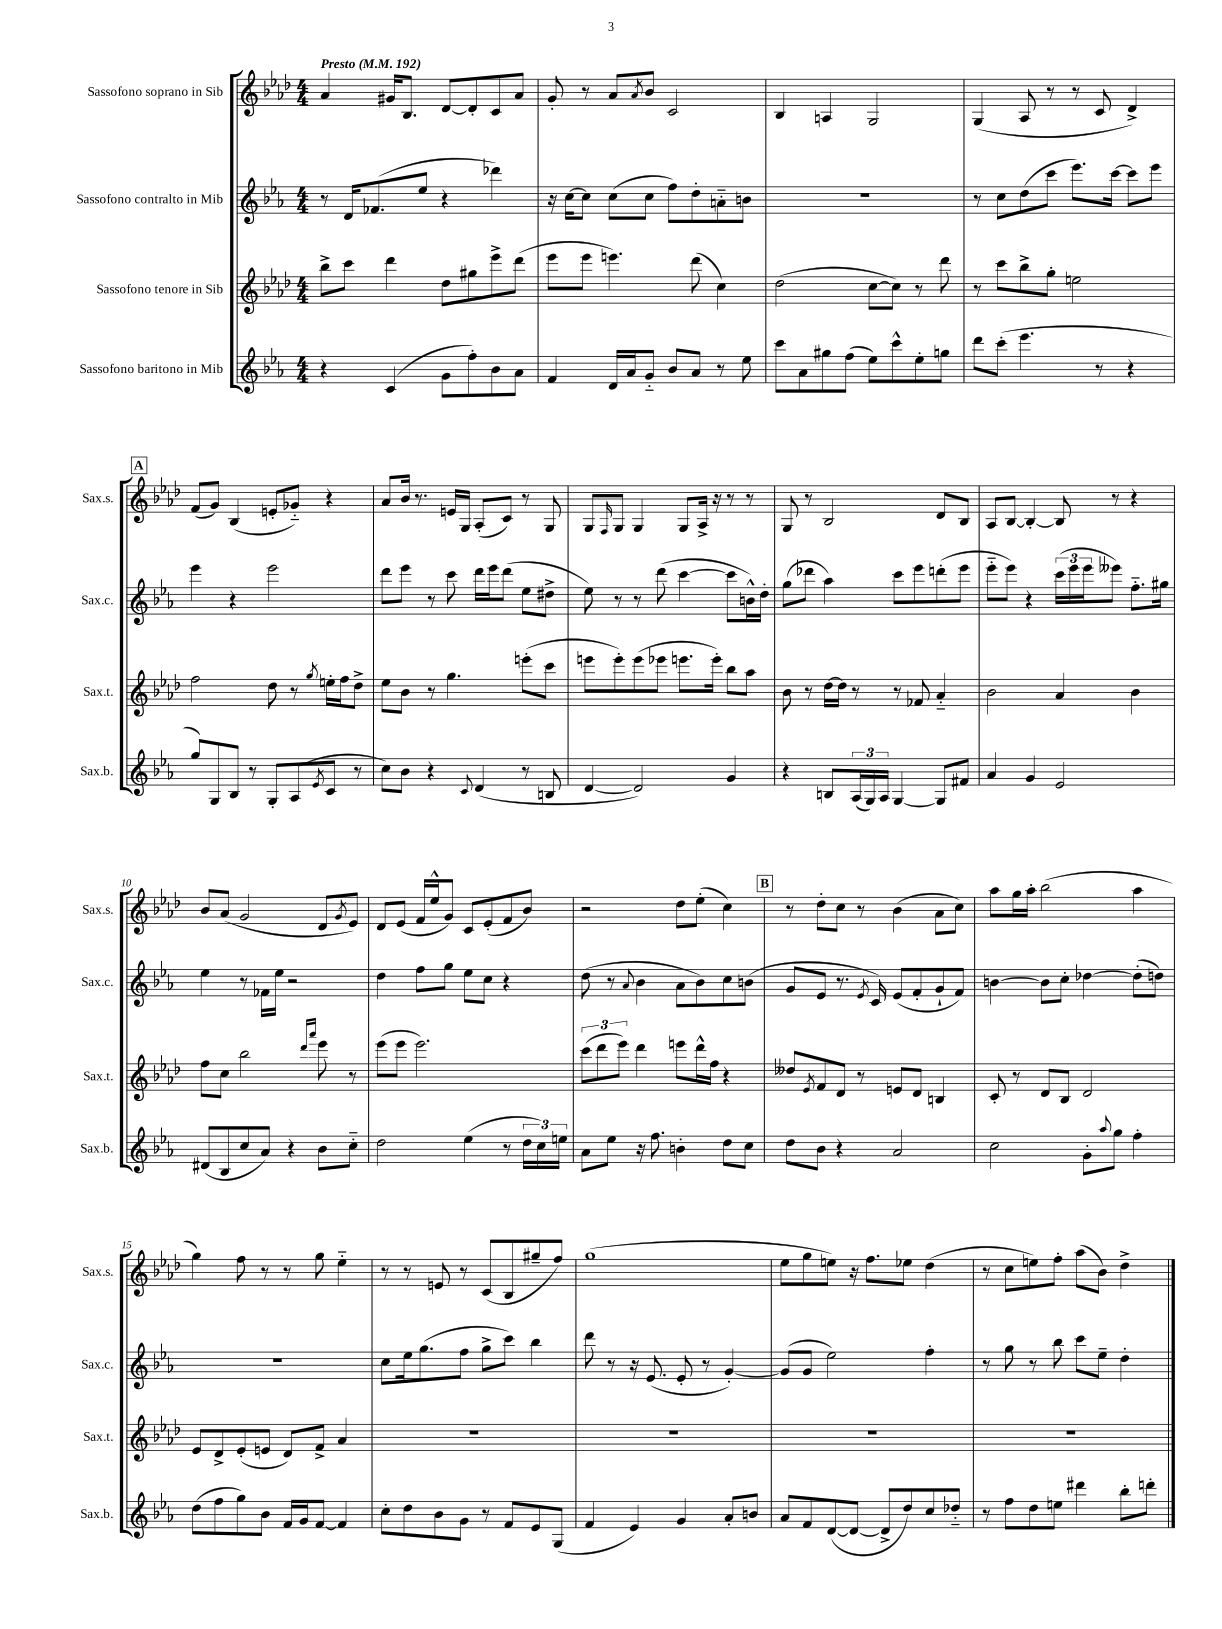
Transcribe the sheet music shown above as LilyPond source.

<<
\new StaffGroup <<
\new Staff = "s0" \with { instrumentName = "Sassofono soprano in Sib" shortInstrumentName = "Sax.s." } {
    \clef treble \key aes \major \numericTimeSignature \time 4/4 \tempo "Presto" 4 = 192
    aes'4 gis'16 bes8. des'8~ des'8-. c'8 aes'8 |
    g'8-. r8 aes'8 \acciaccatura { aes'8 } bes'8 c'2 |
    bes4 a4 g2 |
    g4( aes8 r8 r8 c'8 des'4->) |
    \mark \markup { \box "A" } f'8( g'8) bes4( e'8-. ges'8-_) r4 |
    aes'8 bes'16 r8. e'16 g16 aes8-.( c'8) r8 g8 |
    g8 \grace { f16 } g8 g4 g8 aes16-> r16 r8 r8 |
    g8 r8 bes2 des'8 bes8 |
    aes8 bes8~ bes4~-. bes8 r8 r4 |
    bes'8 aes'8( g'2 des'8 \acciaccatura { g'8 } ees'8) |
    des'8 ees'8( f'16 ees''16-^ g'8) c'8 ees'8-.( f'8 bes'8) |
    r2 des''8 ees''8-.( c''4) |
    \mark \markup { \box "B" } r8 des''8-. c''8 r8 bes'4( aes'8 c''8) |
    aes''8 g''16 aes''16-. bes''2( aes''4 |
    g''4) f''8 r8 r8 g''8 ees''4-_ |
    r8 r8 e'8 r8 c'8( bes8 gis''8-- f''8) |
    g''1( |
    ees''8 g''8 e''8) r16 f''8. ees''8 des''4( |
    r8 c''8 e''8) f''8-. aes''8( bes'8) des''4-> \bar "|." |
}
\new Staff = "s1" \with { instrumentName = "Sassofono contralto in Mib" shortInstrumentName = "Sax.c." } {
    \clef treble \key ees \major \numericTimeSignature \time 4/4
    r8 d'16 fes'8.( ees''8 r4 des'''4) |
    r16 c''16~ c''8 c''8( c''8 f''8) d''8-. a'8-_ b'8 |
    R1 |
    r8 c''8 d''8( c'''8 ees'''8.) c'''16~ c'''8 ees'''8 |
    \mark \markup { \box "A" } ees'''4 r4 ees'''2 |
    d'''8 ees'''8 r8 c'''8 d'''16 ees'''16 d'''8( ees''8 dis''8-> |
    ees''8) r8 r8 d'''8( c'''4~ c'''8 b'16-^) d''16-. |
    g''8( des'''8 aes''4) c'''8 ees'''8 d'''8-.( ees'''8 |
    ees'''8-_ ees'''8) r4 \tuplet 3/2 { c'''16( ees'''16 ees'''16 } eeses'''8) f''8.-_ gis''16 |
    ees''4 r8 fes'16 ees''16 r2 |
    d''4 f''8 g''8 ees''8 c''8 r4 |
    d''8( r8 \appoggiatura { aes'8 } bes'4 aes'8 bes'8) c''8 b'8( |
    \mark \markup { \box "B" } g'8 ees'8 r8. \acciaccatura { ees'8 } c'16) ees'8( f'8-. g'8-! f'8) |
    b'4~ b'8 c''8-. des''4~ des''8-.( d''8) |
    R1 |
    c''8 ees''16 g''8.( f''8 g''8-> c'''8) bes''4 |
    d'''8 r8 r16 ees'8.( ees'8-. r8 g'4~-.) |
    g'8( g'8 ees''2) f''4-. |
    r8 g''8 r8 bes''8 c'''8 ees''8-- d''4-. \bar "|." |
}
\new Staff = "s2" \with { instrumentName = "Sassofono tenore in Sib" shortInstrumentName = "Sax.t." } {
    \clef treble \key aes \major \numericTimeSignature \time 4/4
    bes''8-> c'''8 des'''4 des''8 gis''8 ees'''8-> des'''8( |
    ees'''8 ees'''8 e'''4.) des'''8( c''4) |
    des''2( c''8~ c''8) r8 des'''8 |
    r8 c'''8 bes''8-> g''8-. e''2 |
    \mark \markup { \box "A" } f''2 des''8 r8 \acciaccatura { g''8 } e''16-. f''16 des''8-> |
    ees''8 bes'8 r8 g''4. e'''8-.( c'''8 |
    e'''8 e'''8-.) e'''8( ees'''8 e'''8. e'''16-.) bes''8 aes''8 |
    bes'8 r8 des''16~ des''16 r8 r8 fes'8 aes'4-_ |
    bes'2 aes'4 bes'4 |
    f''8 c''8 bes''2 \grace { des'''16 aes'''16 } ees'''8 r8 |
    ees'''8( ees'''8 ees'''2.) |
    \tuplet 3/2 { c'''8( des'''8 ees'''8) } des'''4 e'''8 des'''16-^ f''16 r4 |
    \mark \markup { \box "B" } deses''8 \acciaccatura { ees'8 } f'8 des'8 r8 e'8 des'8 b4 |
    c'8-. r8 des'8 bes8 des'2 |
    ees'8 des'8-> ees'8-.( e'8 des'8) f'8-> aes'4 |
    R1 |
    R1 |
    R1 |
    R1 \bar "|." |
}
\new Staff = "s3" \with { instrumentName = "Sassofono baritono in Mib" shortInstrumentName = "Sax.b." } {
    \clef treble \key ees \major \numericTimeSignature \time 4/4
    r4 c'4( g'8 f''8-.) bes'8 aes'8 |
    f'4 d'16 aes'16 g'8-_ bes'8 aes'8 r8 ees''8 |
    c'''8 aes'8 gis''8 f''8( ees''8) c'''8-^ ees''8-. g''8 |
    d'''8 c'''8-.( ees'''4. r8 r4 |
    \mark \markup { \box "A" } g''8) g8 bes8 r8 g8-. aes8( \acciaccatura { ees'8 } c'8 r8 |
    c''8) bes'8 r4 \appoggiatura { c'8 } d'4( r8 b8 |
    d'4~ d'2) g'4 |
    r4 b8 \tuplet 3/2 { aes16( g16) aes16 } g4~ g8 fis'8 |
    aes'4 g'4 ees'2 |
    dis'8( bes8 c''8 aes'8) r4 bes'8 c''8-_ |
    d''2 ees''4( r8 \tuplet 3/2 { d''16 c''16) e''16 } |
    aes'8 ees''8 r16 f''8. b'4-. d''8 c''8 |
    \mark \markup { \box "B" } d''8 bes'8 r4 aes'2 |
    c''2 g'8-. \appoggiatura { aes''8 } g''8 f''4-. |
    d''8( f''8 g''8) bes'8 f'16 g'16 f'8~ f'4 |
    c''8-. d''8 bes'8 g'8 r8 f'8 ees'8 g8( |
    f'4 ees'4) g'4 aes'8-. b'8 |
    aes'8 f'8 d'8~( d'8~ d'8-> d''8) c''8 des''8-_ |
    r8 f''8 d''8 e''8 dis'''4 bes''8-. d'''8-. \bar "|." |
}
>>
>>
